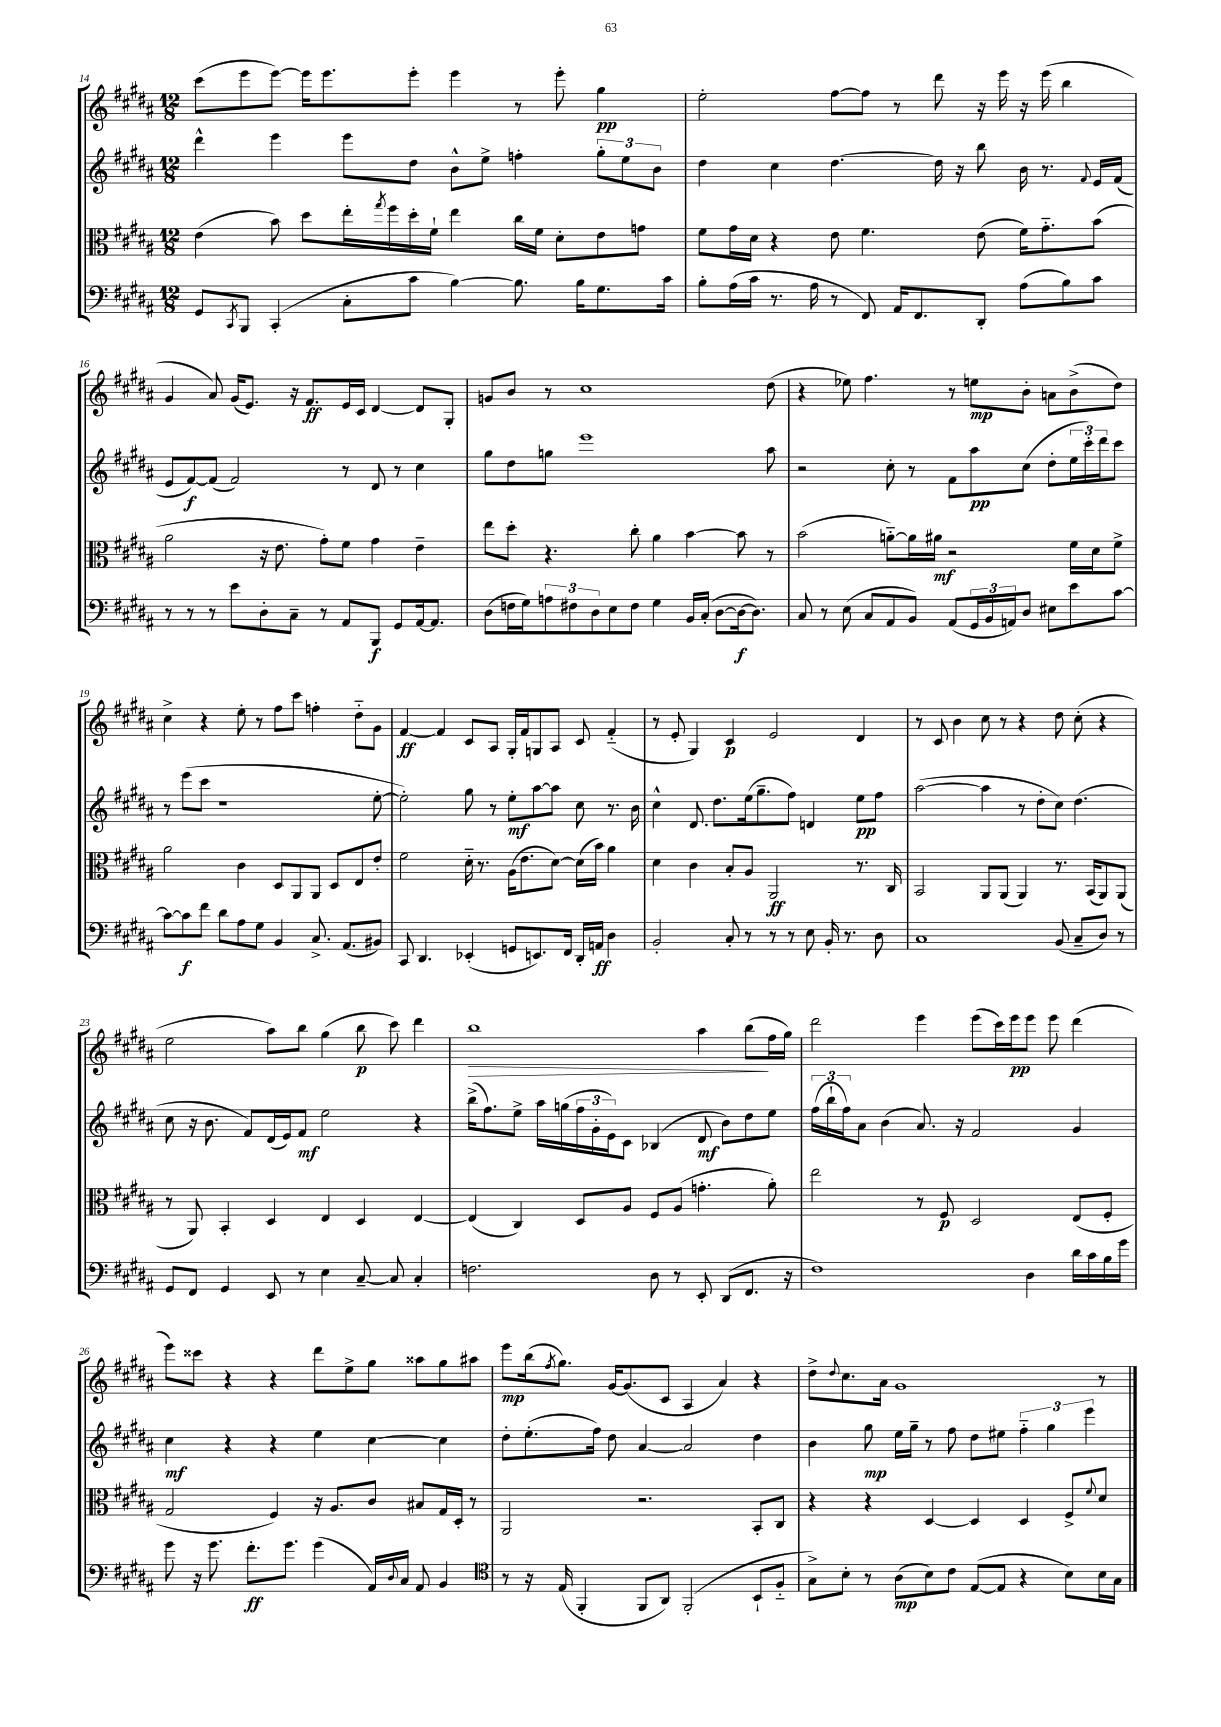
<<
\new StaffGroup <<
\new Staff = "s0" {
    \clef treble \key b \major \numericTimeSignature \time 12/8
    cis'''8( e'''8 e'''8~) e'''16 e'''8. e'''8-. e'''4 r8 e'''8-. gis''4\pp |
    e''2-. fis''8~ fis''8 r8 dis'''8 r16 e'''16 r16 e'''16( b''4 |
    gis'4 ais'8) gis'16( e'8.) r16 fis'8.\ff e'16 cis'16 dis'4~ dis'8 gis8-. |
    g'8 b'8 r8 cis''1 dis''8( |
    r4 ees''8) fis''4. r8 e''8\mp b'8-. a'8 b'8->( dis''8) |
    cis''4-> r4 e''8-. r8 fis''8 cis'''8 f''4-. dis''8-_ gis'8 |
    fis'4~\ff fis'4 cis'8 ais8 gis16-. fis'16 g8 ais8 cis'8 fis'4-_( |
    r8 e'8-. gis4) cis'4\p e'2 dis'4 |
    r8 cis'8 b'4 cis''8 r8 r4 dis''8 cis''8-.( r4 |
    e''2 ais''8) b''8 gis''4( b''8\p cis'''8) dis'''4 |
    b''1\> ais''4 b''8\!( fis''16 gis''16) |
    dis'''2 e'''4 e'''8( cis'''16) e'''16\pp e'''8 e'''8 dis'''4( |
    e'''8) cisis'''8 r4 r4 dis'''8 e''8-> gis''8 aisis''8 gis''8 ais''8 |
    e'''8\mp b''16( \acciaccatura { fis''8 } gis''8.) gis'16~ gis'8.( cis'8 ais4 ais'4) r4 |
    dis''8-> \appoggiatura { dis''8 } cis''8. ais'16 gis'1 r8 \bar "|." |
}
\new Staff = "s1" {
    \clef treble \key b \major \numericTimeSignature \time 12/8
    dis'''4-^ e'''4 e'''8 dis''8 b'8-^ e''8-> f''4-. \tuplet 3/2 { gis''8-. e''8 b'8 } |
    dis''4 cis''4 dis''4.~ dis''16 r16 b''8 b'16 r8. \appoggiatura { fis'8 } e'16 fis'16( |
    e'8 fis'8~\f) fis'8( fis'2) r8 dis'8 r8 cis''4 |
    gis''8 dis''8 g''8 e'''1 ais''8 |
    r2 cis''8-. r8 fis'8 ais''8\pp cis''8( dis''8-. \tuplet 3/2 { e''16 cis'''16-.) dis'''16 } cis'''8 |
    r8 e'''8( cis'''8 r1 e''8~-. |
    e''2-.) gis''8 r8 e''8-.\mf ais''8~ ais''8 cis''8 r8. b'16 |
    cis''4-^ dis'8. dis''8. e''16( gis''8.-- fis''8) d'4 e''8\pp fis''8 |
    ais''2~( ais''4 r8 dis''8-. cis''8) dis''4.( |
    cis''8 r16 b'8. fis'8) dis'16( e'16) fis'8\mf e''2 r4 |
    b''16->( fis''8.) e''8-> ais''16 g''16( \tuplet 3/2 { fis''16 gis'16-. e'16) } cis'8 bes4( dis'8\mf b'8) dis''8 e''8 |
    \tuplet 3/2 { fis''16( b''16-! fis''16) } ais'8 b'4( ais'8.) r16 fis'2 gis'4 |
    cis''4\mf r4 r4 e''4 cis''4~ cis''4 |
    dis''8-. e''8.-.( fis''16) dis''8 ais'4~ ais'2 dis''4 |
    b'4 gis''8\mp e''16 gis''16-- r8 fis''8 dis''8 eis''8 \tuplet 3/2 { fis''4-_ gis''4 e'''4 } \bar "|." |
}
\new Staff = "s2" {
    \clef alto \key b \major \numericTimeSignature \time 12/8
    e'4( b'8) dis''8 e''16-. \acciaccatura { gis''8 } fis''16 dis''16-. fis'16-! e''4 cis''16 fis'16 dis'8-. e'8 g'8 |
    fis'8 gis'16 dis'16 r4 e'8 fis'4. e'8( fis'16) gis'8.-_ b'8( |
    ais'2 r16 e'8. gis'8-.) fis'8 gis'4 e'4-- |
    e''8 dis''8-. r4. cis''8-. ais'4 b'4~ b'8 r8 |
    b'2( a'8~-_) a'16 ais'16\mf r2 fis'16 dis'16 fis'8-> |
    ais'2 cis'4 dis8 ais,8 ais,8 dis8 e8 e'8-. |
    fis'2 dis'16-_ r8. ais16( e'8. dis'8~) dis'16( b'16) ais'4 |
    dis'4 cis'4 b8-. ais8 ais,2\ff r8. cis16 |
    b,2 ais,8 ais,8( ais,4) r8. b,16( ais,8) ais,8( |
    r8 ais,8) b,4-. dis4 e4 dis4 e4~ |
    e4( cis4) dis8 ais8 fis8 ais8( g'4.-. ais'8-.) |
    e''2 r8 fis8\p dis2 e8( fis8-. |
    gis2 fis4) r16 ais8. cis'8 bis8 gis16 dis16-. r8 |
    ais,2 r2. b,8-. cis8 |
    r4 r4 dis4~ dis4 dis4 fis8-> \appoggiatura { fis'8 } dis'8 \bar "|." |
}
\new Staff = "s3" {
    \clef bass \key b \major \numericTimeSignature \time 12/8
    gis,8 \acciaccatura { cis,8 } b,,8 cis,4-.( cis8-. cis'8 b4~) b8. b16 gis8. cis'16 |
    b8-. ais16( cis'16 r8. ais16 r8 fis,8) ais,16 fis,8. dis,8-. ais8( b8) cis'8 |
    r8 r8 r8 e'8 dis8-. cis8-- r8 ais,8 b,,8\f gis,8 ais,16~ ais,8. |
    dis8( f16 gis16) \tuplet 3/2 { a8 fis8 dis8 } e8 fis8 gis4 b,16 cis16-.( dis8~ dis16~\f dis8.) |
    cis8 r8 e8( cis8 ais,8 b,8) ais,8( \tuplet 3/2 { gis,16 b,16 a,16) } dis8 eis8 e'8 cis'8~ |
    cis'8~ cis'8\f fis'8 dis'8 ais8 gis8 b,4 cis8.-> ais,8.( bis,8) |
    cis,8 dis,4. ees,4-.( g,8 e,8.) fis,16 dis,16-. a,16\ff dis4 |
    b,2-. cis8-. r8 r8 r8 e8 b,16-. r8. dis8 |
    cis1 b,8( cis8-- dis8) r8 |
    gis,8 fis,8 gis,4 e,8 r8 e4 cis8~-- cis8 cis4-. |
    f2. dis8 r8 e,8-. dis,8( fis,8. r16 |
    fis1) dis4 dis'16 cis'16 b16 gis'16 |
    gis'8 r16 gis'8. fis'8.-.\ff gis'8. gis'4( ais,16) \appoggiatura { dis8 } cis16 ais,8 b,4 |
    \clef tenor r8 r16 e16( fis,4-. fis,8 ais,8) fis,2-.( b,8-! fis8-_ |
    gis8->) b8-. r8 ais8\mp( b8) cis'8 e8~( e8 r4 b8) b16 gis16 \bar "|." |
}
>>
>>
\layout { \context { \Score currentBarNumber = #14 } }
